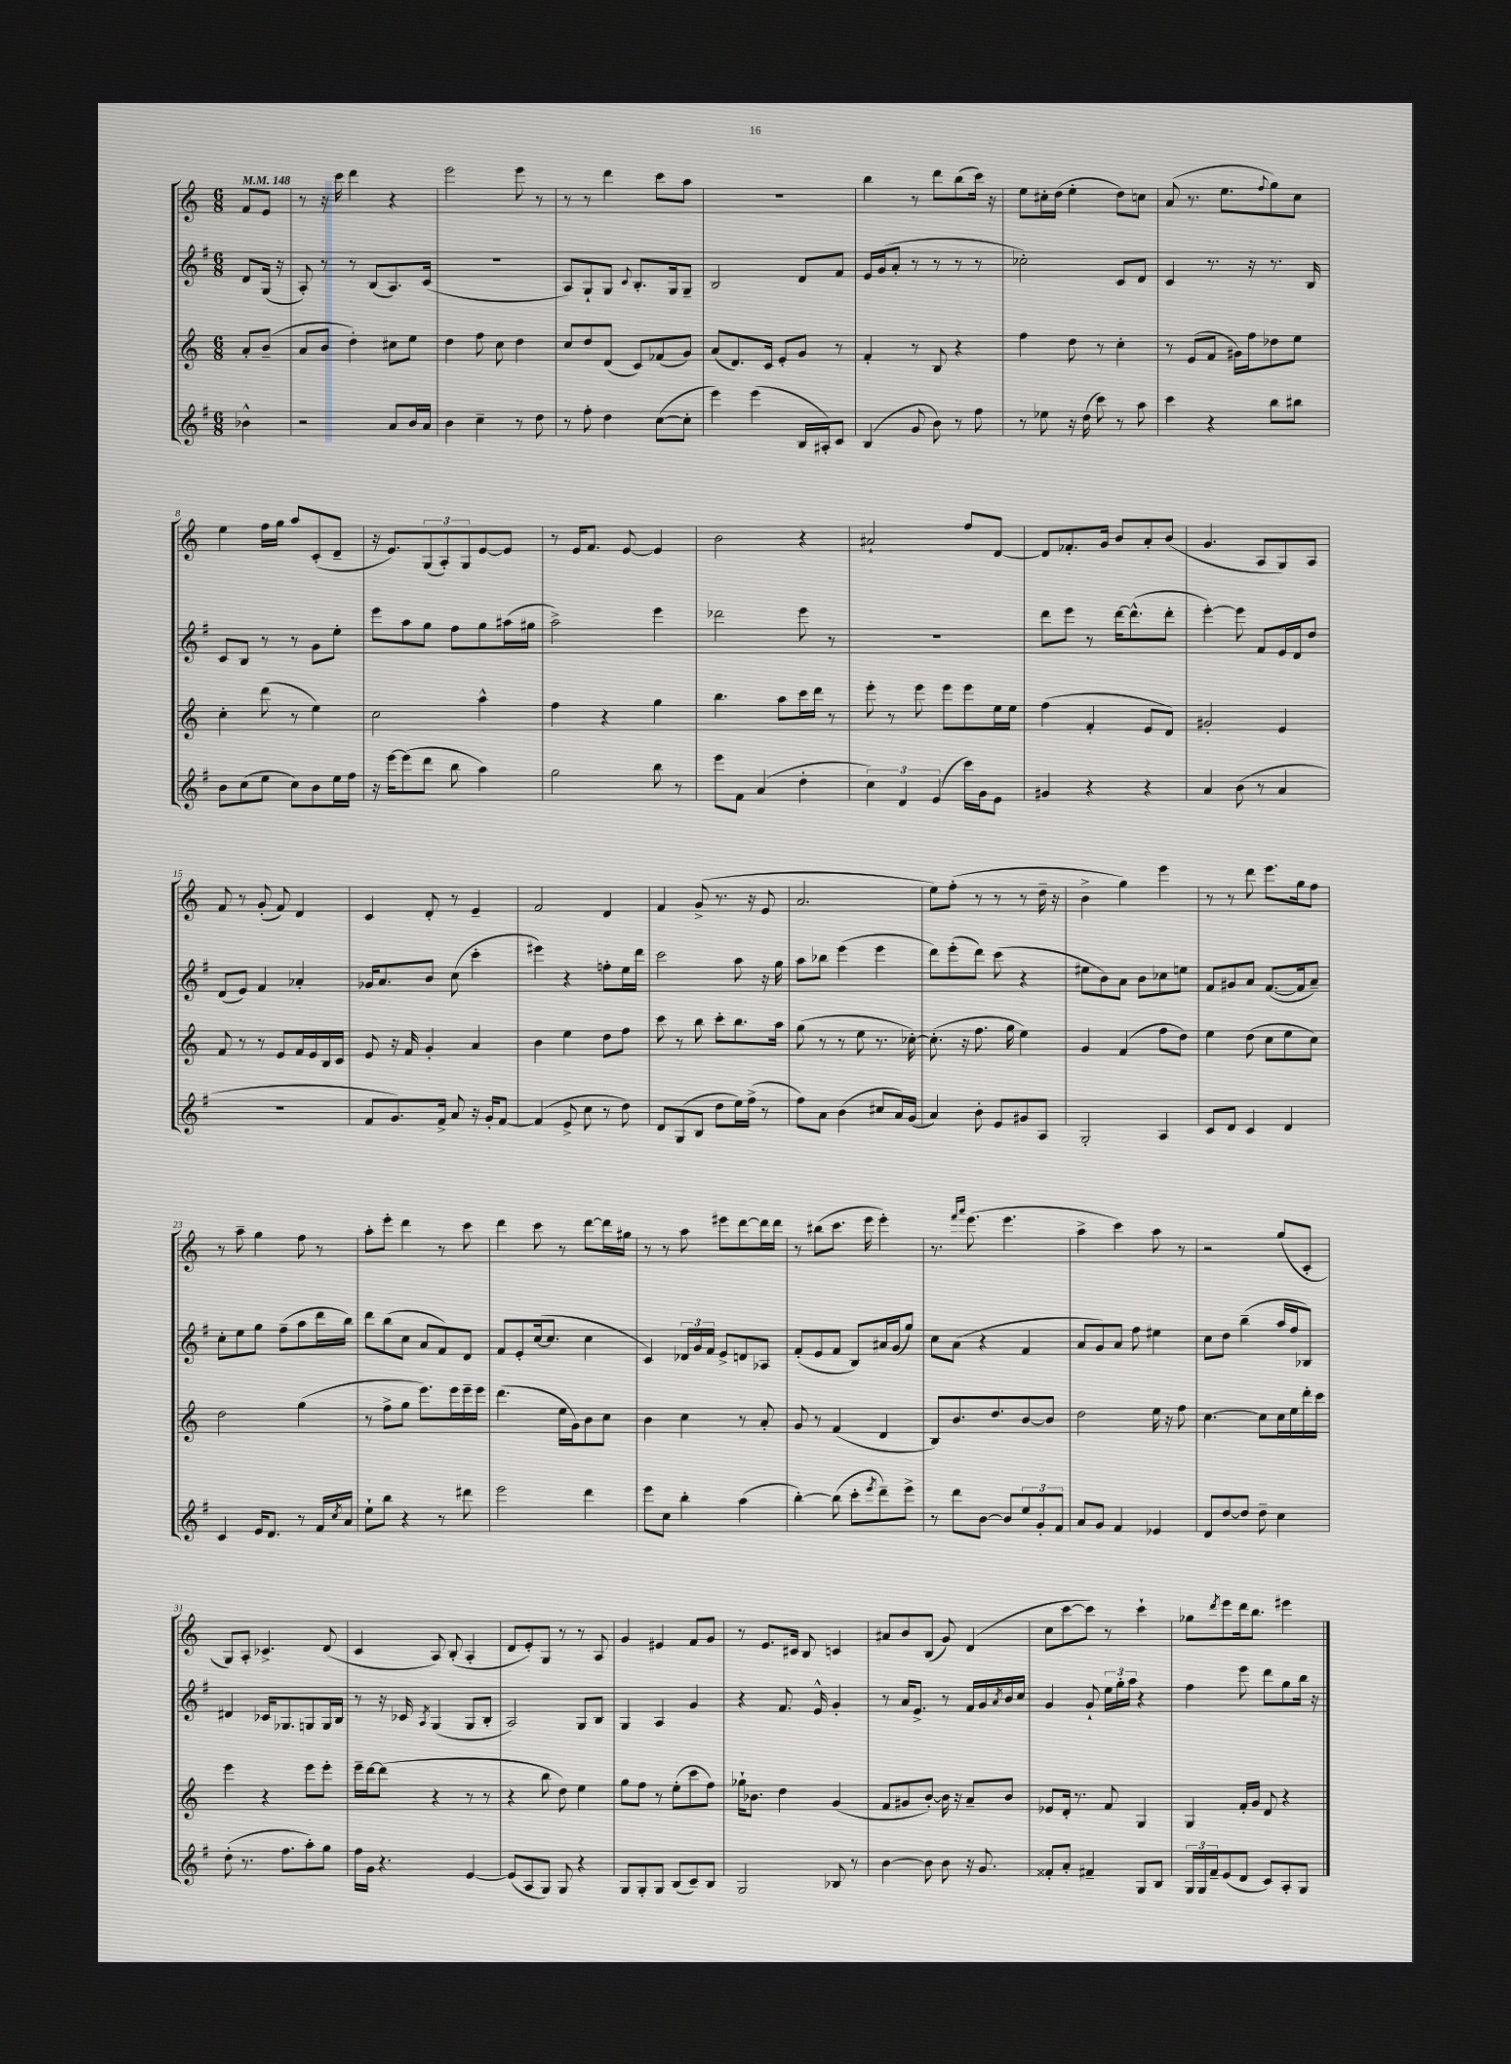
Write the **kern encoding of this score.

**kern	**kern	**kern	**kern
*part4	*part3	*part2	*part1
*staff4	*staff3	*staff2	*staff1
*clefG2	*clefG2	*clefG2	*clefG2
*k[f#]	*k[]	*k[f#]	*k[]
*M6/8	*M6/8	*M6/8	*M6/8
*MM148	*MM148	*MM148	*MM148
=	=	=	=
4b-X^^\	8a'/L	8d/L	8f/L
.	(8b~/J	(16G/Jk	8e/J
.	.	16r	.
=1	=1	=1	=1
2r	8a/L	8A'/)	8r
.	8b/J	8r	16r
.	.	.	16ccc\
.	4dd'\)	8r	4ddd\
.	.	(8B/L	.
8a/L	8cc#X\L	8.A/)	4r
16b/L	8ee\J	.	.
16a/JJ	.	(16c/Jk	.
=2	=2	=2	=2
4b\	4dd\	2.r	2eee\
4cc~\	8ff\	.	.
.	8cc\	.	.
8r	4dd\	.	8eee\
8dd\	.	.	8r
=3	=3	=3	=3
8r	8cc/L	8A/L)	8r
8ff#'\	8dd/	8G`/	8r
4dd\	(8d/J	8G/J	4ddd\
.	.	8qqc/	.
.	8c/L)	8.B'/L	.
([8cc\L	(8f-X/	.	8ccc\L
.	.	16G/k	.
8cc'\J]	8g/J)	8G~/J	8aa\J
=4	=4	=4	=4
4eee\)	(8a/L	2B/	2.r
.	8.d/)	.	.
(4eee\	.	.	.
.	16c/Jk	.	.
.	8e'/L	.	.
16B/LL	8g/J	8d/L	.
16A#X'/J)	.	.	.
8c/J	8r	8f#/J	.
=5	=5	=5	=5
(4B/	4f'/	16e/LL	4bb\
.	.	(16g/J	.
.	.	8a'/J	.
8g/	8r	8r	8r
8b\)	8B/	8r	8ddd\L
8r	4r	8r	(8bb\
8ff#\	.	8r	16ccc\Jk)
.	.	.	16r
=6	=6	=6	=6
8r	4ff\	2cc-X'\)	8ee\L
8ee-X\	.	.	16cc#X'\L
.	.	.	(16dd\JJ
16r	8dd\	.	4ee'\
(16dd\	.	.	.
8ccc\)	8r	.	.
8r	4cc'\	8c/L	8dd\L)
8aa\	.	8d/J	8ccn\J
=7	=7	=7	=7
4ccc\	8r	4c/	(8a/
.	(8e/L	.	8.r
4r	8f/J	8.r	.
.	.	.	8.ee\L
.	16g#X\LL)	.	.
.	16ff\J	16r	.
.	.	.	8qqff/
8bb\L	8dd-X\	8.r	8gg\)
8bb#X\J	8ee\J	.	8cc\J
.	.	16B/	.
!!LO:LB:g=z
=8	=8	=8	=8
8b\L	4cc'\	8c/L	4ee\
(8cc\	.	8B/J	.
8ee\J	(8ddd\	8r	16ff\LL
.	.	.	16gg\JJ
8cc\L)	8r	8r	8aa/L
8b\	4ee\)	8g\L	(8c'/
16ee\L	.	8ee'\J	8d~/J
16ff#\JJ	.	.	.
=9	=9	=9	=9
16r	2cc\	8eee\L	16r
[16eee\KL	.	.	8.e/L)
(8eee\]	.	8aa\	.
8ddd\J	.	8gg\J	(12G/
.	.	.	12A'/)
8bb\	.	8ff#\L	.
.	.	.	12G/
4aa\)	4aa^^\	8gg\	[8e/
.	.	(16aa#X\L	8e/J]
.	.	16gg#X\JJ	.
=10	=10	=10	=10
2gg\	4ff\	2aa^\)	8r
.	.	.	16e/KL
.	.	.	8.f/J
.	4r	.	.
.	.	.	[8e/
8bb\	4gg\	4eee\	4e/]
8r	.	.	.
=11	=11	=11	=11
8eee\L	4.bb\	2ddd-X\	2b\
8f#\J	.	.	.
(4a/	.	.	.
.	8aa\L	.	.
4dd'\	16ccc\L	8eee\	4r
.	16ddd\JJ	.	.
.	8r	8r	.
=12	=12	=12	=12
6cc\)	8eee'\	2.r	2a#X`/
.	8r	.	.
6d/	.	.	.
.	8eee\	.	.
(6e/	.	.	.
.	8eee\L	.	.
16ccc\LL)	8eee\	.	8ff/L
16g\J	.	.	.
8e\J	16ee\L	.	[8d/J
.	16ee\JJ	.	.
=13	=13	=13	=13
4g#X/	(4ff\	8ddd\L	8d/L]
.	.	8eee\J	8.f-X'/
4r	4f'/	8r	.
.	.	.	16g/Jk
.	.	[16ddd\KL	8b/L
.	.	(8.ddd^^\]	.
4r	8e/L	.	8a'/
.	8d/J)	8ddd'\J	(8b/J
=14	=14	=14	=14
4a/	2g#X'/	[4eee'\)	4.g/
(8b\	.	8eee\]	.
8r	.	8f#/L	8A/L
4a/	4e/	16e/L	8G/)
.	.	16d/J	.
.	.	8dd/J	8A/J
!!LO:LB:g=z
=15	=15	=15	=15
2.r	8f/	(8d/L	8f/
.	8r	8e/J)	8r
.	8r	4f#/	(8g'/
.	8e/L	.	8f/)
.	16f/L	4a-X'/	4d/
.	16e/	.	.
.	16B/	.	.
.	16c/JJ	.	.
=16	=16	=16	=16
8f#/L	8e/	16g-X/KL	4c/
.	.	8.a/	.
8.g/)	16r	.	.
.	16f/	.	.
.	4g'/	8b/J	8d'/
16f#^/Jk	.	.	.
8a/	.	(8cc\	8r
16r	4a/	4ccc'\	4e~/
16g'/KL	.	.	.
[8f#/J	.	.	.
=17	=17	=17	=17
(4f#/]	4b\	4eee#X\)	2f/
8e^/	4ee\	4r	.
8cc\	.	.	.
8r	8dd\L	8ffn'\L	4d/
8dd\)	8ff\J	16ee\L	.
.	.	16ddd\JJ	.
=18	=18	=18	=18
8d/L	8ccc\	2ccc\	4f/
(8G/	8r	.	.
8B/J	8bb\	.	(8g^/
8dd\L	8ccc'\L	.	8.r
16ee\L)	8.bb\	8aa\	.
(16ff#^\JJ	.	.	16r
8r	.	16r	8e/
.	16aa\Jk	16gg\	.
=19	=19	=19	=19
8ff#\L)	(8gg\	8aa\L	2.a/
8a\J	8r	8bb-X\J	.
(4b\	8r	(4eee\	.
.	8ee\	.	.
8cc#X/L	8.r	4eee\	.
16a/L)	.	.	.
(16g/JJ	[16cc-X'\)	.	.
=20	=20	=20	=20
4a/)	(8.cc-'\]	8ddd\L)	8ee\L)
.	.	(8eee'\	(8ff'\J
.	16r	.	.
8b'\	8.ff\	8ddd\J)	8r
8e/L	.	(8ccc\	8r
.	16gg\	.	.
8g#X/	4ee\)	4r	8r
8A/J	.	.	16dd~\
.	.	.	16r
=21	=21	=21	=21
2G'/	4g/	8ee#X\L	4b^\
.	.	8b\)	.
.	(4f/	8a\J	4gg\)
.	.	8b\L	.
4A/	8ff\L	8cc-X\	4eee\
.	8dd\J)	8een\J	.
=22	=22	=22	=22
8c/L	4ee\	8f#/L	8r
8d/J	.	8g#X/	8r
4c/	(8dd\	8a/J	8ddd\
.	8cc\L	([8.f#/L	8.eee\L
4d/	8ee\	.	.
.	.	16f#/k]	16gg\k
.	8cc\J)	8a~/J)	8ff\J
!!LO:LB:g=z
=23	=23	=23	=23
4c/	2dd\	8cc'\L	8r
.	.	8ee\	8aa~\
16e/KL	.	8gg\J	4gg\
8.d/J	.	.	.
.	.	(8ff#~\L	.
8r	(4gg\	8aa\	8ff\
16f#/LL	.	16ddd\L	8r
8qcc/	.	.	.
16a/JJ	.	16bb\JJ)	.
=24	=24	=24	=24
8ee`\L	8r	8ddd\L	8aa'\L
8bb\J	8ff^\L	(8bb\	8eee'\J
4r	8gg\J	8cc\J	4ddd\
.	8.eee\L)	8a/L	.
8r	.	8f#/)	8r
.	16eee\L	.	.
8ddd#X\	16eee~\	8d/J	8ccc\
.	16eee\JJ	.	.
=25	=25	=25	=25
2eee\	(4.ddd\	8f#/L	4ddd\
.	.	8e'/	.
.	.	([16cc/k	8ccc\
.	.	8.cc/J]	.
.	16ee\LL	.	8r
.	16g\J)	.	.
4ddd\	8b\	4cc\	[8ddd\L
.	8cc\J	.	16ddd\L]
.	.	.	16gg#X\JJ
=26	=26	=26	=26
8eee\L	4b\	4c/)	8r
8cc\J	.	.	8r
4bb'\	4cc\	24d-X/LL	8aa\
.	.	24g/	.
.	.	24f#/JJ	.
.	.	8e^/L	8eee#X\L
(4aa\	8r	8dn/	[8ddd\
.	8a'/	8A-X/J	16ddd\L]
.	.	.	16ddd\JJ
=27	=27	=27	=27
[4bb'\)	8g/	(8f#'/L	8r
.	8r	8e/	(8bb#X\L
(8bb\]	(4f/	8f#/J	8.ccc\J
8ccc'\L	.	8B/L)	.
.	.	.	16eee\
8qeee/	.	.	.
8ddd~\)	4d/	16a#X/L	4eee'\)
.	.	(16g/J	.
8eee^\J	.	8gg/J)	.
=28	=28	=28	=28
8r	8B/L)	8cc\L	8.r
8ddd\L	8.b/	(8a\J	.
.	.	.	16qqfff/LL
.	.	.	16qqaaa/JJ
.	.	.	(8.eee\
[8b\J	.	4r	.
.	8.dd/	.	.
8b/L]	.	.	4.eee\
12ee/	[8b/	4f#/	.
12g'/	.	.	.
.	8b/J]	.	.
12f#/J	.	.	.
=29	=29	=29	=29
8a/L	2dd\	8a/L	4aa^\
8g/J	.	8g/)	.
4f#/	.	8a/J	4ccc\)
.	.	8ff#\	.
4e-X/	16ee\	4ee#X\	8aa\
.	16r	.	.
.	8ff\	.	8r
=30	=30	=30	=30
8d/L	[4.cc\	8cc\L	2r
[8dd/	.	8dd\J	.
8dd/J]	.	(4bb~\	.
8dd~\	8cc\L]	.	.
4cc\	16cc\L	16aa/LL	(8gg/L
.	16ee\	16ff#/J	.
.	16ddd'\	8B-X/J)	8c'/J
.	16ccc\JJ	.	.
!!LO:LB:g=z
=31	=31	=31	=31
(8dd'\	4eee\	4d#X/	8G/L)
8.r	.	.	8A'/J
.	4r	16c-X/KL	4.c-X^/
8.ff#\L	.	8.G-X/	.
8aa'\)	8eee\L	8Gn/	.
8gg\J	8eee'\J	16G/L	(8d/
.	.	16B/JJ	.
=32	=32	=32	=32
16ff#\LL	16eee~\LL	8r	4c/
16g\JJ	[16ddd\J	.	.
4.r	(8ddd\J]	16r	.
.	.	16c-X/	.
.	.	8qA/	.
.	4r	(4G/	8A/)
.	.	.	(8B'/
[4e/	8r	8G/L	4A'/
.	8r	8B'/J	.
=33	=33	=33	=33
(8e/L]	4r	2A/)	8d/L
8A/	.	.	8e'/)
8G/J)	8bb\	.	8G/J
8G/	8dd\)	.	8r
4r	4ee\	8G/L	8r
.	.	8B/J	8A/
=34	=34	=34	=34
8G/L	8gg\L	4G/	4g/
8G'/	8ff\J	.	.
8G/J	8r	4A/	4e#X/
(8B/L	(8ee'\L	.	.
8c~/)	8ccc\	4g/	8f/L
8B/J	8ff\J)	.	8g/J
=35	=35	=35	=35
2G/	16gg-X`\KL	4r	8r
.	8.b-X\J	.	.
.	.	.	8.e/L
.	4dd\	8.f#/	.
.	.	.	16c#X/Jk
.	.	.	8B/
.	.	16e^^/	.
8B-X/	(4g/	4g'/	4cn/
8r	.	.	.
=36	=36	=36	=36
[4b\	8f/L	8r	8a#X/L
.	8g#X/	16a/KL	8b/
.	.	8.e^/J	.
8b\]	[8b'/J)	.	(8B/J
8b\	16b\]	8r	8g/)
.	16r	.	.
16r	8a~/L	16f#/LL	(4d/
8.g/	.	16g/	.
.	.	8qa/	.
.	8b/J	16b/	.
.	.	16cc/JJ	.
=37	=37	=37	=37
8f##X'/L	8e-X/L	4g/	8cc\L
8a'/J	16d'/Jk	.	[8ccc\
.	8.r	.	.
4f#X~/	.	8g`/	8ccc\J])
.	8f/	24ee\LL	8r
.	.	24gg'\	.
.	.	24aa\JJ	.
8G/L	4G/	4r	4ccc`\
8B/J	.	.	.
=38	=38	=38	=38
24G/LL	4G/	4ff#\	8gg-X\L
24G/	.	.	.
24f#~/J	.	.	.
.	.	.	8qddd/
(8e/	.	.	8eee\
8d/J	16f'/LL	8eee\	16ddd\k
.	16g/JJ	.	8.bb\J
8c/L)	8d/	8ddd\L	.
8A'/	4r	8gg\	4eee#X\
8G/J	.	16bb\Jk	.
.	.	16r	.
==	==	==	==
*-	*-	*-	*-
